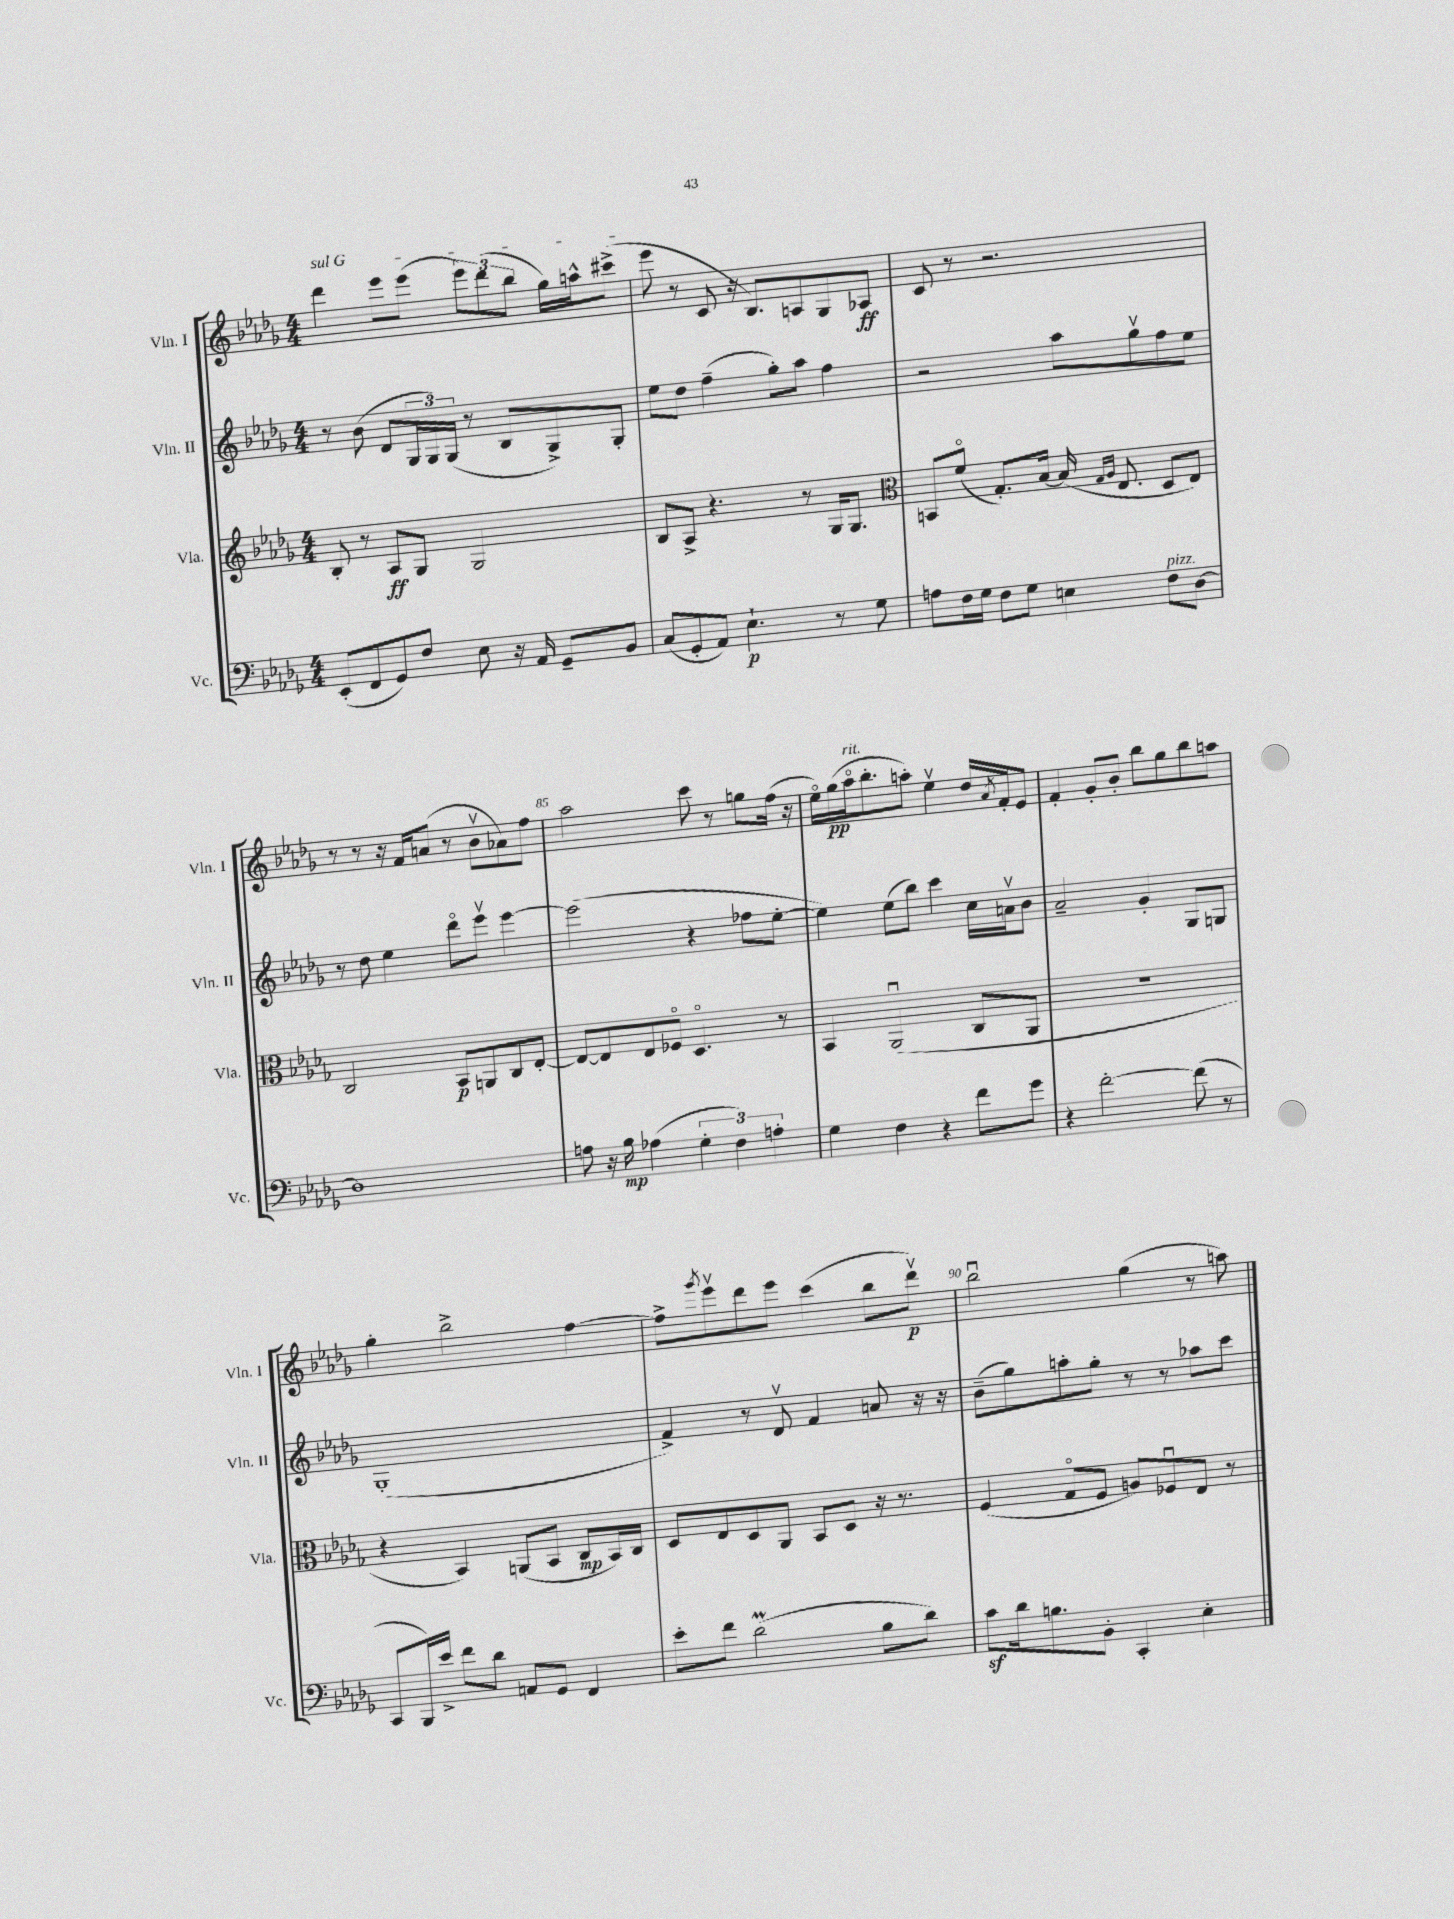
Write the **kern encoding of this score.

**kern	**kern	**kern	**kern
*staff4	*staff3	*staff2	*staff1
*clefF4	*clefG2	*clefG2	*clefG2
*k[b-e-a-d-g-]	*k[b-e-a-d-g-]	*k[b-e-a-d-g-]	*k[b-e-a-d-g-]
*M4/4	*M4/4	*M4/4	*M4/4
(8EE-'/L	8B-'/	8r	4ddd-\
8FF/	8r	(8b-\	.
8GG-/)	8A-/L	8d-/L	8eee-\L
8F/J	8G-/J	24G-/L	(8eee-\J
.	.	24G-/)	.
.	.	(24G-/JJ	.
8E-\	2G-/	8r	12eee-\L)
.	.	.	(12ddd-\
16r	.	8B-/L	.
.	.	.	12bb-\J
16AA-/	.	.	.
8GG-~/L	.	8G-^/)	16gg-\LL)
.	.	.	16aa^^\J
8BB-/J	.	8G-'/J	(8ccc#^\J
=	=	=	=
(8C/L	8B-/L	8ee-\L	8eee-\
8GG-'/	8A-^/J	8dd-\J	8r
8AA-/J)	4.r	(4ff~\	8c/
4.E-`\	.	.	16r
.	.	.	8.B-/L)
.	.	8gg-'\L)	.
.	8r	8aa-\J	8A/
8r	16G-/LK	4ff\	8G-/
.	8.G-/J	.	.
8G-\	.	.	8A-/J
=	=	=	=
*	*clefC3	*	*
8A\L	8BB/L	2r	8c/
16F\L	(8fo/J	.	8r
16G-\JJ	.	.	.
8F\L	8.G-'/L)	.	2.r
8G-\J	.	.	.
.	[16B-/Jk	.	.
4E\	(16B-/]	8aa-\L	.
.	16qqG-/LL	.	.
.	16qqA-/JJ	.	.
.	8.E-/	.	.
.	.	8gg-v\	.
8F\L	8D-/L	8ff\	.
[8D-\J	8E-/J)	8ee-\J	.
=	=	=	=
1D-]	2C/	8r	8r
.	.	8dd-\	8r
.	.	4ee-\	16r
.	.	.	16f/LK
.	.	.	(8a/J
.	8BB-/L	8ddd-o\L	8r
.	8AA/	8eee-v\J	8b-v\L
.	8C/	[4eee-\	8a-\)
.	[8E-'/J	.	8ff\J
=	=	=	=
8A\	8E-/_L	(2eee-\]	2aa-\
16r	8E-/]	.	.
16B-\	.	.	.
(4A-\	8E-/	.	.
.	8F-o/J	.	.
6G-'\	4.D-o/	4r	8ccc\
.	.	.	8r
6F\)	.	.	.
.	.	8ff-\L	8gg\L
6A'\	.	.	.
.	8r	[8ee-'\J	(16ff\Jk
.	.	.	16r
=	=	=	=
4G-\	4BB-/	4ee-\])	16ee-o\LL)
.	.	.	(16gg-\
.	.	.	16aa-o\J
.	.	.	8.bb-'\
4F\	(2AA-u/	(8ee-\L	.
.	.	8bb-\J)	8aa'\J)
4r	.	4ccc\	4ee-v\
8f\L	8C/L	16cc\LL	16dd-/LL
.	.	.	8qa-/
.	.	16av\J	16f'/J
8g-\J	8AA-/J	8b-\J	8e-/J
=	=	=	=
4r	1r	2a-~/	4f'/
[2f'\	.	.	8g-'/L
.	.	.	8b-'/J
.	.	4g-'/	8bb-\L
.	.	.	8gg-\
(8f\]	.	8G-/L	8bb-\
8r	.	8G/J	8aa\J
=	=	=	=
8CC/L	4r	(1G-'	4gg-'\
16BBB-/L)	.	.	.
16e-^/JJ	.	.	.
8f\L	4BB-/)	.	2bb-^\
8d-\J	.	.	.
8AA/L	(8AA/L	.	.
8GG-/J	8BB-/J	.	.
4FF/	8C/L	.	[4ff\
.	16BB-/L)	.	.
.	16C/JJ	.	.
=	=	=	=
8e-'\L	8D-/L	4f^/)	8ff^\]L
.	.	.	8qggg-/
8f\J	8E-/	.	8eee-v\
(2d-\	8D-/	8r	8ddd-\
.	8AA-/J	8d-v/	8eee-\J
.	8BB-/L	4f/	(4ccc\
.	8D-/J	.	.
8B-\L	16r	8a/	8bb-\L
.	8.r	.	.
8d-\J)	.	16r	8ddd-v\J)
.	.	16r	.
=	=	=	=
8c\L	(4F/	(8b-~\L	2bb-u\
16d-\k	.	8gg-\)	.
8.B\	.	.	.
.	8G-o/L	8aa'\	.
8BB-'\J	8F/J	8gg-'\J	.
4CC'/	8A/L)	8r	(4gg-\
.	8F-u/	8r	.
4E-'\	8E-/J	8aa-\L	8r
.	8r	8ccc\J	8aa\)
==	==	==	==
*-	*-	*-	*-
